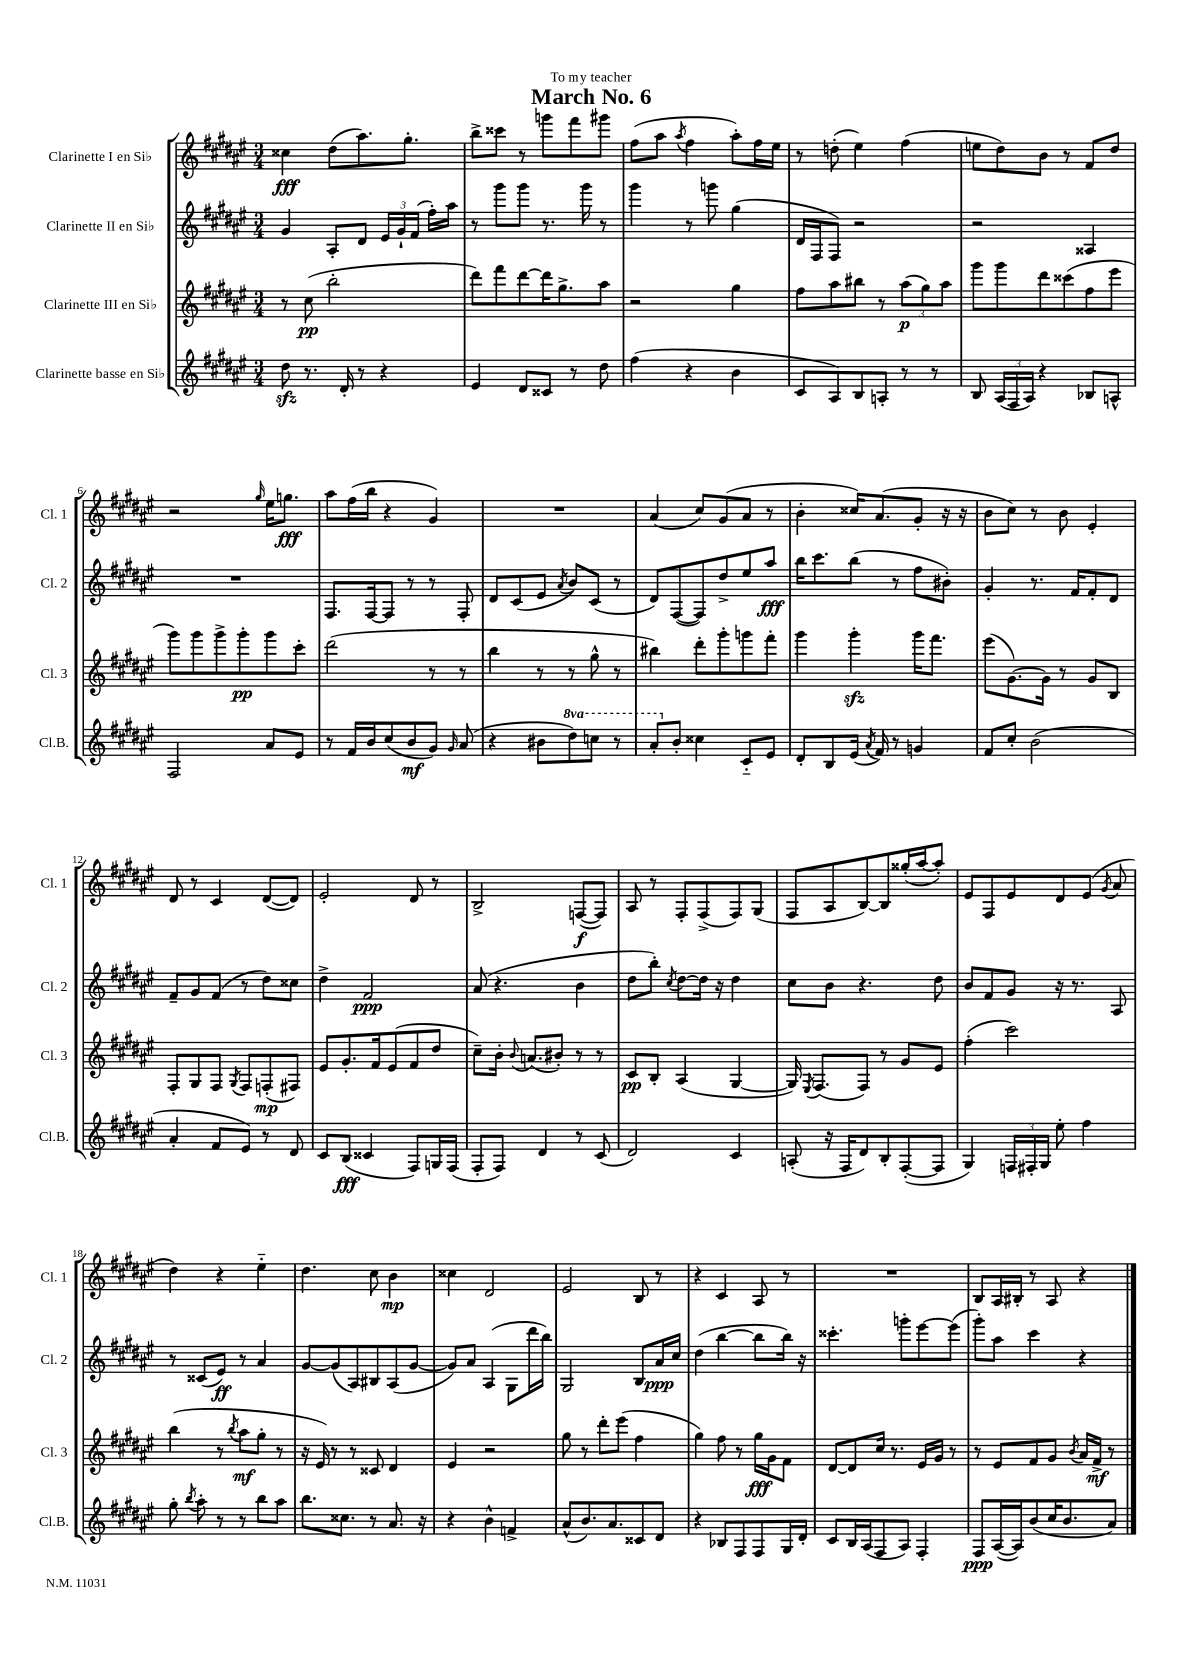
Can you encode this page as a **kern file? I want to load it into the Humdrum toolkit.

**kern	**kern	**kern	**kern
*staff4	*staff3	*staff2	*staff1
*clefG2	*clefG2	*clefG2	*clefG2
*k[f#c#g#d#a#e#]	*k[f#c#g#d#a#e#]	*k[f#c#g#d#a#e#]	*k[f#c#g#d#a#e#]
*M3/4	*M3/4	*M3/4	*M3/4
8dd#	8r	4g#	4cc##
8.r	(8cc#	.	.
.	2bb'	8A#'	(8dd#
16d#'	.	.	.
8r	.	8d#	8.aa#)
4r	.	24e#	.
.	.	24g#`	.
.	.	.	8.gg#'
.	.	(24f#	.
.	.	16ff#')	.
.	.	16aa#	.
=	=	=	=
4e#	8ddd#)	8r	8bb^
.	8fff#	8ggg#	8ccc##
8d#	[8ddd#	8ggg#	8r
8c##	16ddd#]	8.r	8ggg
.	8.gg#^	.	.
8r	.	.	8fff#
.	.	16ggg#	.
8dd#	8aa#	8r	8ggg#
=	=	=	=
(4ff#	2r	4ggg#	(8ff#
.	.	.	8aa#
.	.	.	8qaa#
4r	.	8r	4ff#
.	.	8ggg	.
4b	4gg#	(4gg#	8aa#')
.	.	.	16ff#
.	.	.	16ee#
=	=	=	=
8c#	8ff#	16d#	8r
.	.	16F#	.
8A#)	8aa#	8F#)	(8dd'
8B	8bb#	2r	4ee#)
8A'	8r	.	.
8r	(12aa#	.	(4ff#
.	12gg#)	.	.
8r	.	.	.
.	12aa#	.	.
=	=	=	=
8B	8ggg#	2r	8ee
(24A#	8ggg#	.	8dd#)
24F#	.	.	.
24A#)	.	.	.
4r	8ddd#	.	8b
.	(8ccc##	.	8r
8B-	8ff#	4A##	8f#
8A^^	8eee#	.	8dd#
=	=	=	=
2F#	8ggg#)	2.r	2r
.	8ggg#	.	.
.	8ggg#^	.	.
.	8ggg#'	.	.
.	.	.	16qqgg#
8a#	8ggg#	.	16ee#
.	.	.	8.gg
8e#	8ccc#'	.	.
=	=	=	=
8r	(2ddd#	8.F#	8aa#
16f#	.	.	(16ff#
16b	.	[16F#	16bb
(8cc#	.	8F#]	4r
8b	.	8r	.
8g#)	8r	8r	4g#)
16qqg#	.	.	.
(8a#	8r	8F#'	.
=	=	=	=
4r	4bb	8d#	2.r
.	.	(8c#	.
8b#	8r	8e#	.
.	.	8qa#	.
8ddd#)	8r	8b)	.
8ccc	8gg#^^	(8c#	.
8r	8r	8r	.
=	=	=	=
8aa#'	4bb#)	8d#)	(4a#
8b'	.	([8F#	.
4cc##	8ddd#'	8F#])	8cc#)
.	8ggg#'	8dd#^	(8g#
8c#'~	8ggg	8ee#	8a#
8e#	8fff#'	8aa#	8r
=	=	=	=
8d#'	4ggg#	16bb	4b'
.	.	8.ccc#	.
8B	.	.	.
(16e#	4ggg#'	(8bb	16cc##)
8qa#	.	.	.
16f#)	.	.	(8.a#
8r	.	8r	.
4g	16ggg#	8ff#	8g#'
.	8.fff#	.	.
.	.	8b#')	16r
.	.	.	16r
=	=	=	=
8f#	(8eee#	4g#'	8b
8cc#'	[8.g#)	.	8cc#)
(2b	.	8.r	8r
.	16g#]	.	.
.	8r	.	8b
.	.	16f#	.
.	8g#	8f#'	4e#'
.	8B	8d#	.
=	=	=	=
4a#'	8F#'	8f#~	8d#
.	8G#	8g#	8r
8f#	8F#	(8f#	4c#
.	8qG#	.	.
8e#)	8F#	8r	.
8r	(8F'	8dd#)	([8d#
8d#	8F#)	8cc##	8d#])
=	=	=	=
8c#	8e#	4dd#^	2e#'
(8B	8.g#'	.	.
4c##	.	2f#	.
.	16f#	.	.
.	(8e#	.	.
8F#)	8f#	.	8d#
16G	8dd#	.	8r
(16F#	.	.	.
=	=	=	=
8F#'	8cc#~)	(8a#	2B^
8F#)	16b'	4.r	.
.	8qqb	.	.
.	(8.a	.	.
4d#	.	.	.
.	8b#')	.	.
8r	8r	4b	([8F
(8c#	8r	.	8F])
=	=	=	=
2d#)	8c#	8dd#	8A#
.	8B'	8bb')	8r
.	.	8qcc#	.
.	(4A#	[8dd#	8F#'
.	.	16dd#]	(8F#^
.	.	16r	.
4c#	[4G#	4dd#	8F#)
.	.	.	(8G#
=	=	=	=
(8A'	16G#])	8cc#	8F#
.	8qE#	.	.
.	(8.F#	.	.
16r	.	8b	8A#
16F#	.	.	.
8d#)	8F#)	4.r	[8B)
8B'	8r	.	8B]
([8F#'	8g#	.	(16gg##'
.	.	.	[16aa#
8F#]	8e#	8dd#	8aa#'])
=	=	=	=
4G#)	(4ff#'	8b	8e#
.	.	8f#	8F#
24F	2ccc#)	8g#	8e#
24F#'	.	.	.
24G#	.	.	.
8ee#'	.	16r	8d#
.	.	8.r	.
4ff#	.	.	(8e#
.	.	.	8qg#
.	.	8A#	8a#
=	=	=	=
8gg#'	(4bb	8r	4dd#)
8qbb	.	.	.
8aa#'	.	(8c##	.
8r	8r	8e#)	4r
.	8qbb	.	.
8r	8aa#	8r	.
8bb	8gg#'	4a#	4ee#'~
8aa#	8r	.	.
=	=	=	=
8.bb	16r	[8g#	4.dd#
.	16e#)	.	.
.	8r	(8g#]	.
8.cc##	.	.	.
.	8r	8A#)	.
8r	8c##	8B#	8cc#
8.a#	4d#	(8A#	4b
.	.	[8g#	.
16r	.	.	.
=	=	=	=
4r	4e#	8g#])	4cc##
.	.	8a#	.
4b^^	2r	(4A#	2d#
4f^	.	8G#	.
.	.	16ddd#	.
.	.	16bb)	.
=	=	=	=
(8a#^^	8gg#	2G#	2e#
8.b)	8r	.	.
.	8ddd#'	.	.
8.a#	.	.	.
.	(8eee#	.	.
8c##	4ff#	8B	8B
8d#	.	16a#	8r
.	.	16cc#	.
=	=	=	=
4r	4gg#)	(4dd#	4r
8B-	8ff#	[4bb	4c#
8F#	8r	.	.
8F#	16gg#	8bb]	8A#
.	16g#	.	.
16G#	8f#	16bb)	8r
16d#'	.	16r	.
=	=	=	=
8c#	[8d#	4.ccc##'	2.r
16B	8d#]	.	.
(16A#	.	.	.
8F#	16cc#	.	.
.	8.r	.	.
8A#)	.	8ggg'	.
4F#'	16e#	[8eee#	.
.	16g#	.	.
.	8r	(8eee#]	.
=	=	=	=
8F#	8r	8ggg#')	8B
([16A#	8e#	8aa#	16A#
16A#])	.	.	16B#'
(8b	8f#	4ccc#	8r
16cc#	8g#	.	8A#
8.b	.	.	.
.	8qb	.	.
.	16a#	4r	4r
.	16f#^	.	.
8a#)	8r	.	.
==	==	==	==
*-	*-	*-	*-
